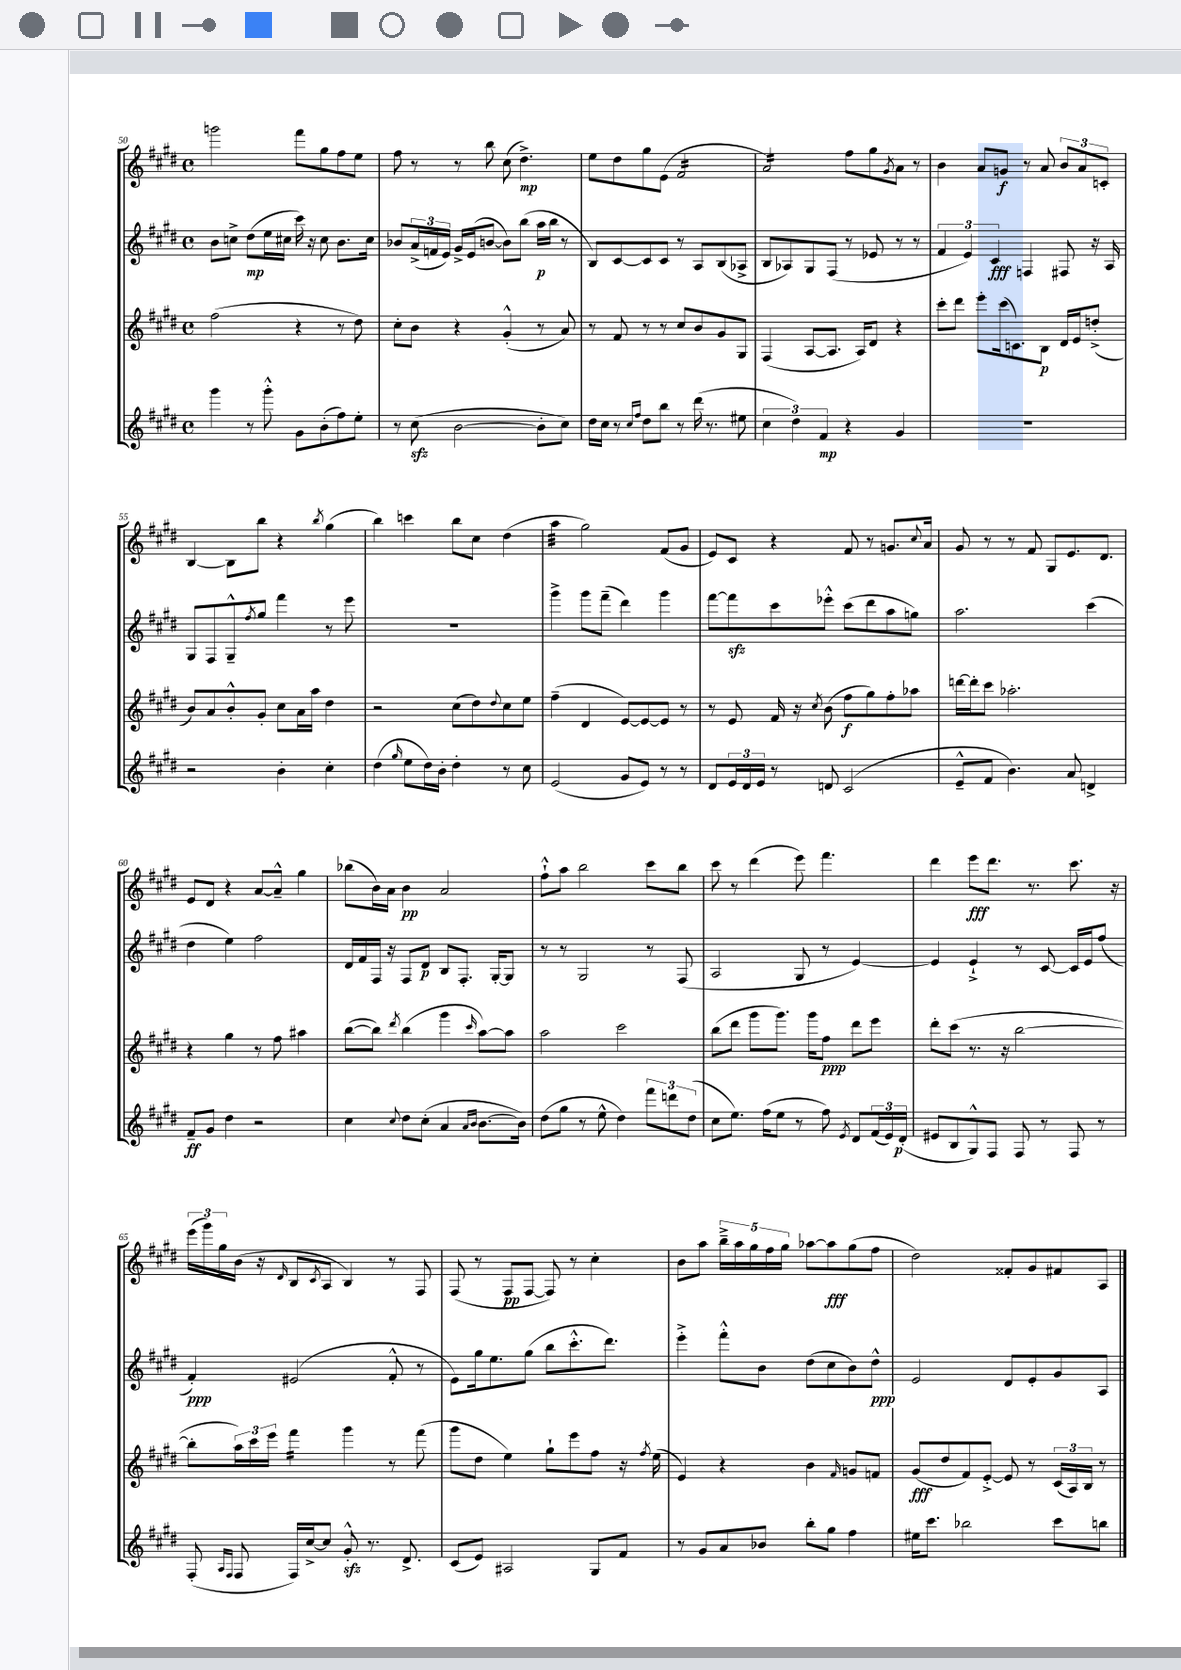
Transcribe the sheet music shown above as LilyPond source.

<<
\new StaffGroup <<
\new Staff = "s0" {
    \clef treble \key e \major \defaultTimeSignature \time 4/4
    g'''2 fis'''8 gis''8 fis''8 e''8 |
    fis''8 r8 r8 b''8 cis''8( dis''4.->\mp) |
    e''8 dis''8 gis''8 e'8( fis'2:16 |
    a'2:16) fis''8 gis''8 \acciaccatura { gis'8 } a'8 r8 |
    b'4 a'8 g'8\f r8 a'8 \tuplet 3/2 { b'8 a'8 c'8-. } |
    b4~ b8 b''8 r4 \acciaccatura { b''8 } gis''4( |
    b''4) c'''4 b''8 cis''8 dis''4( |
    a''4:32 gis''2) fis'8( gis'8 |
    e'8) cis'8 r4 fis'8 r8 g'8. \appoggiatura { cis''8 } a'16 |
    gis'8 r8 r8 fis'8 gis8 e'8. dis'8. |
    e'8 dis'8 r4 a'8~ a'8---^ gis''4 |
    bes''8( b'16) a'16 b'4\pp a'2 |
    fis''8-!-^ a''8 b''2 cis'''8 b''8 |
    cis'''8 r8 dis'''4( e'''8) fis'''4. |
    dis'''4 e'''8\fff dis'''8. r8. cis'''8. r16 |
    \tuplet 3/2 { e'''16( gis'''16) gis''16 } b'16( r16 \grace { dis'16 } b8 \acciaccatura { cis'8 } a8 b4) r8 fis8 |
    fis8( r8 fis8\pp fis8~ fis8) r8 cis''4-. |
    b'8 a''8 \tuplet 5/4 { b''16---> a''16 gis''16 fis''16 gis''16 } aes''8~ aes''8\fff gis''8( fis''8 |
    dis''2) fisis'8-. gis'8 fis'8 a8 \bar "|." |
}
\new Staff = "s1" {
    \clef treble \key e \major \defaultTimeSignature \time 4/4
    b'8 c''8-> dis''8\mp( e''16 cis''16 cis'''16) r16 cis''8 b'8. cis''16 |
    bes'8 \tuplet 3/2 { a'16->( f'16 e'16) } gis'16-> e'16( b'8~ b'8) b''8( a''16\p b''16 r8 |
    b8) cis'8~ cis'8 cis'8 r8 a8 b8( aes8-> |
    b8 aes8) gis8 fis8( r8 ees'8 r8 r8 |
    \tuplet 3/2 { fis'4 e'4) cis'4\fff } f4 fis8 r16 a16 |
    gis8 fis8 gis8---^ \acciaccatura { fis''8 } gis''8 fis'''4 r8 e'''8 |
    R1 |
    gis'''4-> gis'''8 fis'''8--( dis'''4) gis'''4 |
    fis'''8~ fis'''8\sfz cis'''8 ees'''8-.-^ cis'''8( dis'''8 a''8 g''8) |
    a''2. cis'''4( |
    dis''4 e''4) fis''2 |
    dis'16 fis'16 fis16 r16 fis8 dis'8\p b8 fis8.-. gis16~-. gis8 |
    r8 r8 gis2 r8 fis8( |
    a2 gis8 r8 e'4~) |
    e'4 e'4-!-> r8 cis'8~ cis'16 e'16 fis''8( |
    fis'4-.\ppp) eis'2( fis'8-.-^ r8 |
    e'8) gis''16 e''8. gis''8( b''8 cis'''8.-.-^ dis'''8.) |
    e'''4-.-> fis'''8-.-^ b'8 dis''8( cis''8 b'8) dis''8-^\ppp |
    e'2 dis'8 e'8-. gis'8 a8 \bar "|." |
}
\new Staff = "s2" {
    \clef treble \key e \major \defaultTimeSignature \time 4/4
    fis''2( r4 r8 dis''8) |
    cis''8-. b'8 r4 gis'4-.-^( r8 a'8) |
    r8 fis'8 r8 r8 cis''8 b'8 gis'8 gis8 |
    fis4( a8~ a8. a16) dis'8 r4 |
    cis'''8-. dis'''8 e'''8-. cis'''16( c'8.) b8\p dis'16 e'16 d''8-.->( |
    b'8) a'8 b'8-.-^ gis'8-. cis''8 a'16 a''16 dis''4 |
    r2 cis''8( dis''8) \appoggiatura { dis''8 } cis''8 e''8 |
    fis''4--( dis'4 e'8~) e'8~ e'8 r8 |
    r8 e'8 fis'16 r16 \acciaccatura { cis''8 } b'8( fis''8\f gis''8) fis''8-. aes''8 |
    d'''16~ d'''16-. cis'''8 aes''2.-. |
    r4 gis''4 r8 fis''8 ais''4 |
    b''8~( b''8) \acciaccatura { dis'''8 } b''4( gis'''4 \grace { cis'''16 } a''8~) a''8 |
    a''2 cis'''2 |
    b''8( dis'''8 gis'''8 gis'''8.) gis'''16 fis''8\ppp dis'''8 e'''8 |
    dis'''8-. cis'''8( r8. r16 b''2~ |
    b''8-. \tuplet 3/2 { a''16) cis'''16 e'''16 } fis'''4:16 gis'''4 r8 fis'''8( |
    gis'''8 dis''8 e''4) gis''8-! e'''8 fis''8 r16 \acciaccatura { fis''8 } e''16( |
    e'4) r4 b'4 \grace { fis'16 } g'8 f'8 |
    gis'8\fff( dis''8 fis'8) e'8~-.-> e'8 r8 \tuplet 3/2 { cis'16( a16) b16 } r8 \bar "|." |
}
\new Staff = "s3" {
    \clef treble \key e \major \defaultTimeSignature \time 4/4
    gis'''4 r8 gis'''8-.-^ gis'8 b'8-.( fis''8) e''8-. |
    r8 cis''8\sfz( b'2~ b'8-. cis''8) |
    dis''16 cis''16 r8 \grace { cis''16 fis''16 } dis''8 b''8 r8 dis'''16( r8. eis''8 |
    \tuplet 3/2 { cis''4 dis''4) fis'4\mp } r4 gis'4 |
    R1 |
    r2 b'4-. cis''4-. |
    dis''4( \grace { gis''16 } e''8 dis''16) b'16-. dis''4-. r8 cis''8 |
    e'2( gis'8 e'8) r8 r8 |
    dis'8 \tuplet 3/2 { e'16 dis'16 e'16 } r8 d'8 cis'2( |
    e'8---^ fis'8 b'4.) a'8 d'4-> |
    fis'8--\ff gis'8 dis''4 r2 |
    cis''4 \appoggiatura { cis''8 } dis''8 cis''8-.( a'4 \grace { a'16 b'16 } b'8.~ b'16) |
    dis''8( gis''8 r8 e''8-^ dis''4) \tuplet 3/2 { fis'''8 d'''8 dis''8( } |
    cis''8 e''8.) fis''16( e''8 r8 fis''8) \acciaccatura { e'8 } dis'8 \tuplet 3/2 { fis'16( e'16) dis'16-.\p( } |
    eis'8 b8 gis8-^) fis8 fis8 r8 fis8 r8 |
    fis8-.( \grace { a16 fis16 } fis8 fis16) cis''16~-> cis''8 gis'8-.-^\sfz r8. dis'8.-> |
    cis'8( e'8) ais2 gis8 fis'8 |
    r8 gis'8 a'8 bes'8 b''8-. gis''8 fis''4 |
    eis''16 cis'''8. bes''2 cis'''8 b''8 \bar "|." |
}
>>
>>
\layout { \context { \Score currentBarNumber = #50 } }
